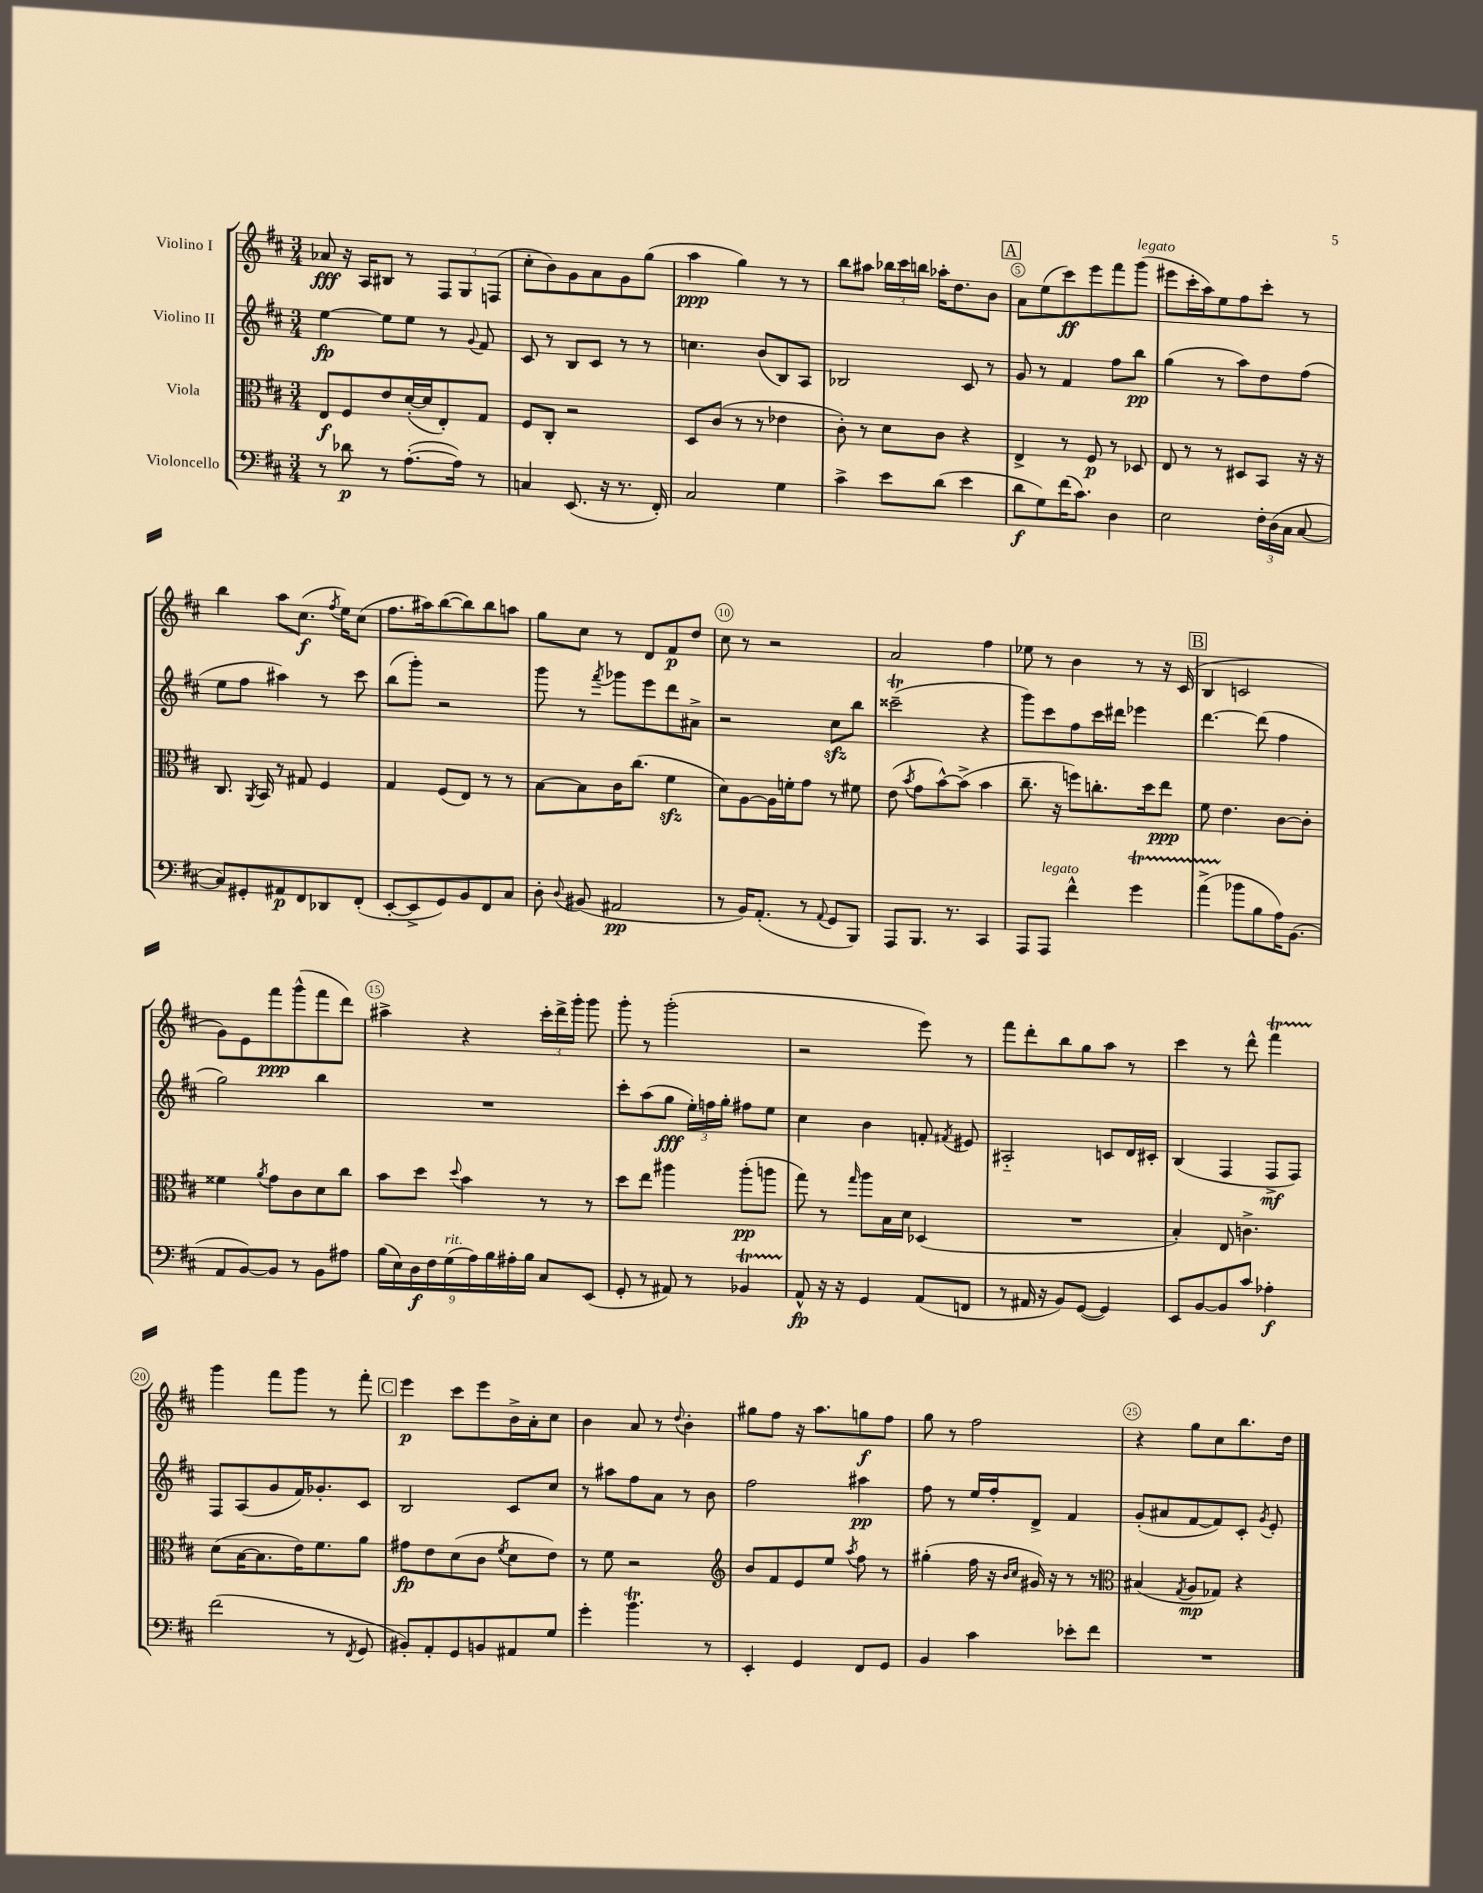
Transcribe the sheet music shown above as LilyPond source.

<<
\new StaffGroup <<
\new Staff = "s0" \with { instrumentName = "Violino I" } {
    \clef treble \key d \major \numericTimeSignature \time 3/4
    \autoBeamOff aes'8\fff r16 a16[ bis8] r8 \tuplet 3/2 { fis8[ g8 f8]( } |
    cis''8[-. b'8) g'8 a'8 g'8 g''8]( |
    a''4\ppp g''4) r8 r8 |
    b''8[ ais''8] \tuplet 3/2 { bes''16[ cis'''16 b''16] } aes''16[-. d''8. b'8] |
    \mark \markup { \box "A" } a'8[ e''8( cis'''8\ff) e'''8 fis'''8 g'''8]^\markup { \italic "legato" }( |
    eis'''8[ cis'''16-. a''16) e''8 fis''8 cis'''8]-. r8 |
    b''4 a''8[ cis''8.]\f( \acciaccatura { fis''8 } e''16[) cis''8]( |
    fis''8.[ ais''16) b''8~( b''8) b''8 a''8] |
    g''8[ cis''8] r8 d'8[ fis'8\p d''8] |
    cis''8 r8 r2 |
    a'2 fis''4 |
    ees''8 r8 b'4 r8 r16 cis'16( |
    \mark \markup { \box "B" } b4 c'2 |
    g'8[) e'8 fis'''8\ppp g'''8-^( fis'''8 d'''8]) |
    ais''4-> r4 \tuplet 3/2 { cis'''16[-. d'''16-> g'''16]-. } g'''8 |
    g'''8-. r8 g'''2-.( |
    r2 e'''8) r8 |
    fis'''8[ d'''8-. b''8 g''8 a''8] r8 |
    cis'''4 r8 d'''8-^ fis'''4\startTrillSpan |
    g'''4\stopTrillSpan fis'''8[ g'''8] r8 fis'''8-. |
    \mark \markup { \box "C" } e'''4\p cis'''8[ e'''8 b'16-> a'16-. cis''8] |
    b'4 a'8 r8 \appoggiatura { d''8 } b'4-. |
    gis''8[ fis''8] r16 a''8.[ g''8\f fis''8] |
    g''8 r8 fis''2 |
    r4 g''8[ cis''8 b''8. d''16] \bar "|." |
}
\new Staff = "s1" \with { instrumentName = "Violino II" } {
    \clef treble \key d \major \numericTimeSignature \time 3/4
    \autoBeamOff e''4~\fp e''8[ e''8] r8 \appoggiatura { g'8 } fis'8 |
    cis'8 r8 b8[ cis'8] r8 r8 |
    c''4. b'8[( b8) a8] |
    bes2 cis'8 r8 |
    \mark \markup { \box "A" } g'8 r8 fis'4 fis''8[ b''8]\pp |
    g''4( r8 a''8[) d''8 fis''8]( |
    e''8[ fis''8] ais''4) r8 cis'''8 |
    b''8[( g'''8]-.) r2 |
    g'''8 r8 \acciaccatura { fis'''8 } ges'''8[ e'''8 d'''8 ais'8]-> |
    r2 cis''8[\sfz b''8] |
    cisis'''2--\trill( r4 |
    g'''8[) cis'''8 fis''8 cis'''16 dis'''16] ees'''4 |
    \mark \markup { \box "B" } d'''4.~ d'''8( fis''4 |
    g''2) b''4 |
    R2. |
    cis'''8[-. a''8( g''8]\fff \tuplet 3/2 { e''16[-.) f''16 g''16]-. } fis''8[ e''8] |
    cis''4 b'4 f'8-. \acciaccatura { fis'8 } eis'8 |
    ais2-_ c'8[ d'16 cis'16]-. |
    b4( fis4 fis8[->\mf fis8]) |
    fis8[ a8( g'8 fis'16) ges'8.-. cis'8] |
    \mark \markup { \box "C" } b2 cis'8[ cis''8] |
    r8 ais''8[ fis''8 a'8] r8 b'8 |
    fis''2 ais''4\pp |
    fis''8 r8 e''16[ fis''16-. d'8]-> fis'4 |
    g'8[-.( ais'8 fis'8~ fis'8) cis'8]-. \acciaccatura { g'8 } e'8-. \bar "|." |
}
\new Staff = "s2" \with { instrumentName = "Viola" } {
    \clef alto \key d \major \numericTimeSignature \time 3/4
    \autoBeamOff e8[\f fis8 e'8 d'16~-.( d'16 e8-.) g8] |
    fis8[ cis8]-. r2 |
    d8[ cis'8]( r8 r8 ees'4 |
    cis'8-.) r8 d'8[ cis'8] r4 |
    \mark \markup { \box "A" } e4-> r8 fis8\p r8 des8 |
    e8 r8 r8 dis8[ b,8] r16 r16 |
    cis8. \acciaccatura { a,8 } b,16 r8 gis8 fis4 |
    g4 fis8[( e8]) r8 r8 |
    b8[~ b8 cis'16 cis''8.]( fis'4\sfz |
    d'8[) a8~ a16 f'16-. g'8] r8 fis'8 |
    e'8( \acciaccatura { b'8 } g'8[ b'8~-^) b'8]->( b'4 |
    cis''8.-- r16 f''8[) c''8.-. d''16 e''8]\ppp |
    \mark \markup { \box "B" } fis'8 e'4. cis'8[~ cis'8]-. |
    fisis'4 \acciaccatura { a'8 } g'8[ cis'8 d'8 cis''8] |
    b'8[ d''8] \appoggiatura { d''8 } b'4 r8 r8 |
    d''8[ e''8] ais''4 ais''8[-.\pp( a''8] |
    g''8) r8 \grace { g''16 } a''8[ b16 d'16] des4( |
    R2. |
    b4-.) e8 c'4.-> |
    d'8[( b16~ b8. e'16) fis'8. a'8] |
    \mark \markup { \box "C" } gis'8[\fp e'8 d'8( cis'8] \acciaccatura { fis'8 } d'8[ e'8]) |
    r8 fis'8 r2 |
    \clef treble b'8[ fis'8 e'8 e''8] \acciaccatura { a''8 } fis''8 r8 |
    gis''4-.( fis''16 r16 \grace { b'16[ cis''16] } gis'16) r16 r8 r8 |
    \clef alto bis4( \acciaccatura { g8 } a8[\mp ges8]) r4 \bar "|." |
}
\new Staff = "s3" \with { instrumentName = "Violoncello" } {
    \clef bass \key d \major \numericTimeSignature \time 3/4
    \autoBeamOff r8 des'8\p r8 a8.[~-.( a16]) r8 |
    c4 e,8.( r16 r8. fis,16-.) |
    cis2 g4 |
    cis'4-> e'8[ d'8]( e'4 |
    \mark \markup { \box "A" } d'8[\f g8) fis'16( cis'8.]) d4 |
    e2 \tuplet 3/2 { fis16[-. d16( cis16] } cis8~ |
    cis8[) gis,8-. ais,8\p fis,8 des,8 fis,8]-.( |
    e,8[~-. e,8-> g,8) b,8 fis,8 cis8] |
    d8-. \appoggiatura { d8 } bis,8( ais,2\pp |
    r8 b,16[) a,8.]-.( r8 \appoggiatura { a,8 } g,8[ b,,8]) |
    a,,8[ b,,8.] r8. cis,4 |
    a,,8[ a,,8]^\markup { \italic "legato" } fis'4-^ g'4\startTrillSpan |
    \mark \markup { \box "B" } a'4->( bes'8[\stopTrillSpan b8 a16) b,8.]( |
    a,8[ b,8~) b,8] r8 b,8[ ais8] |
    \tuplet 9/8 { b16[( e16) d16\f fis16 g16^\markup { \italic "rit." }( a16) b16 ais16-. b16] } cis8[ e,8]( |
    g,8-. r8 ais,8) r8 bes,4\startTrillSpan |
    a,8-^\stopTrillSpan\fp r16 r16 g,4 a,8[( f,8] |
    r8 ais,16 r16 b,8[) g,8]~( g,4) |
    e,8[ b,8~ b,8 cis'8] aes4-.\f |
    fis'2( r8 \acciaccatura { fis,8 } g,8 |
    \mark \markup { \box "C" } bis,8[-.) a,8-. g,8 b,8 ais,8 g8] |
    g'4-. b'4.\trill r8 |
    e,4-. g,4 fis,8[ g,8] |
    b,4 cis'4 ees'8[-. fis'8] |
    R2. \bar "|." |
}
>>
>>
\layout { \context { \Score \override BarNumber.break-visibility = ##(#f #t #t) barNumberVisibility = #(every-nth-bar-number-visible 5) \override BarNumber.stencil = #(make-stencil-circler 0.1 0.3 ly:text-interface::print) } }
